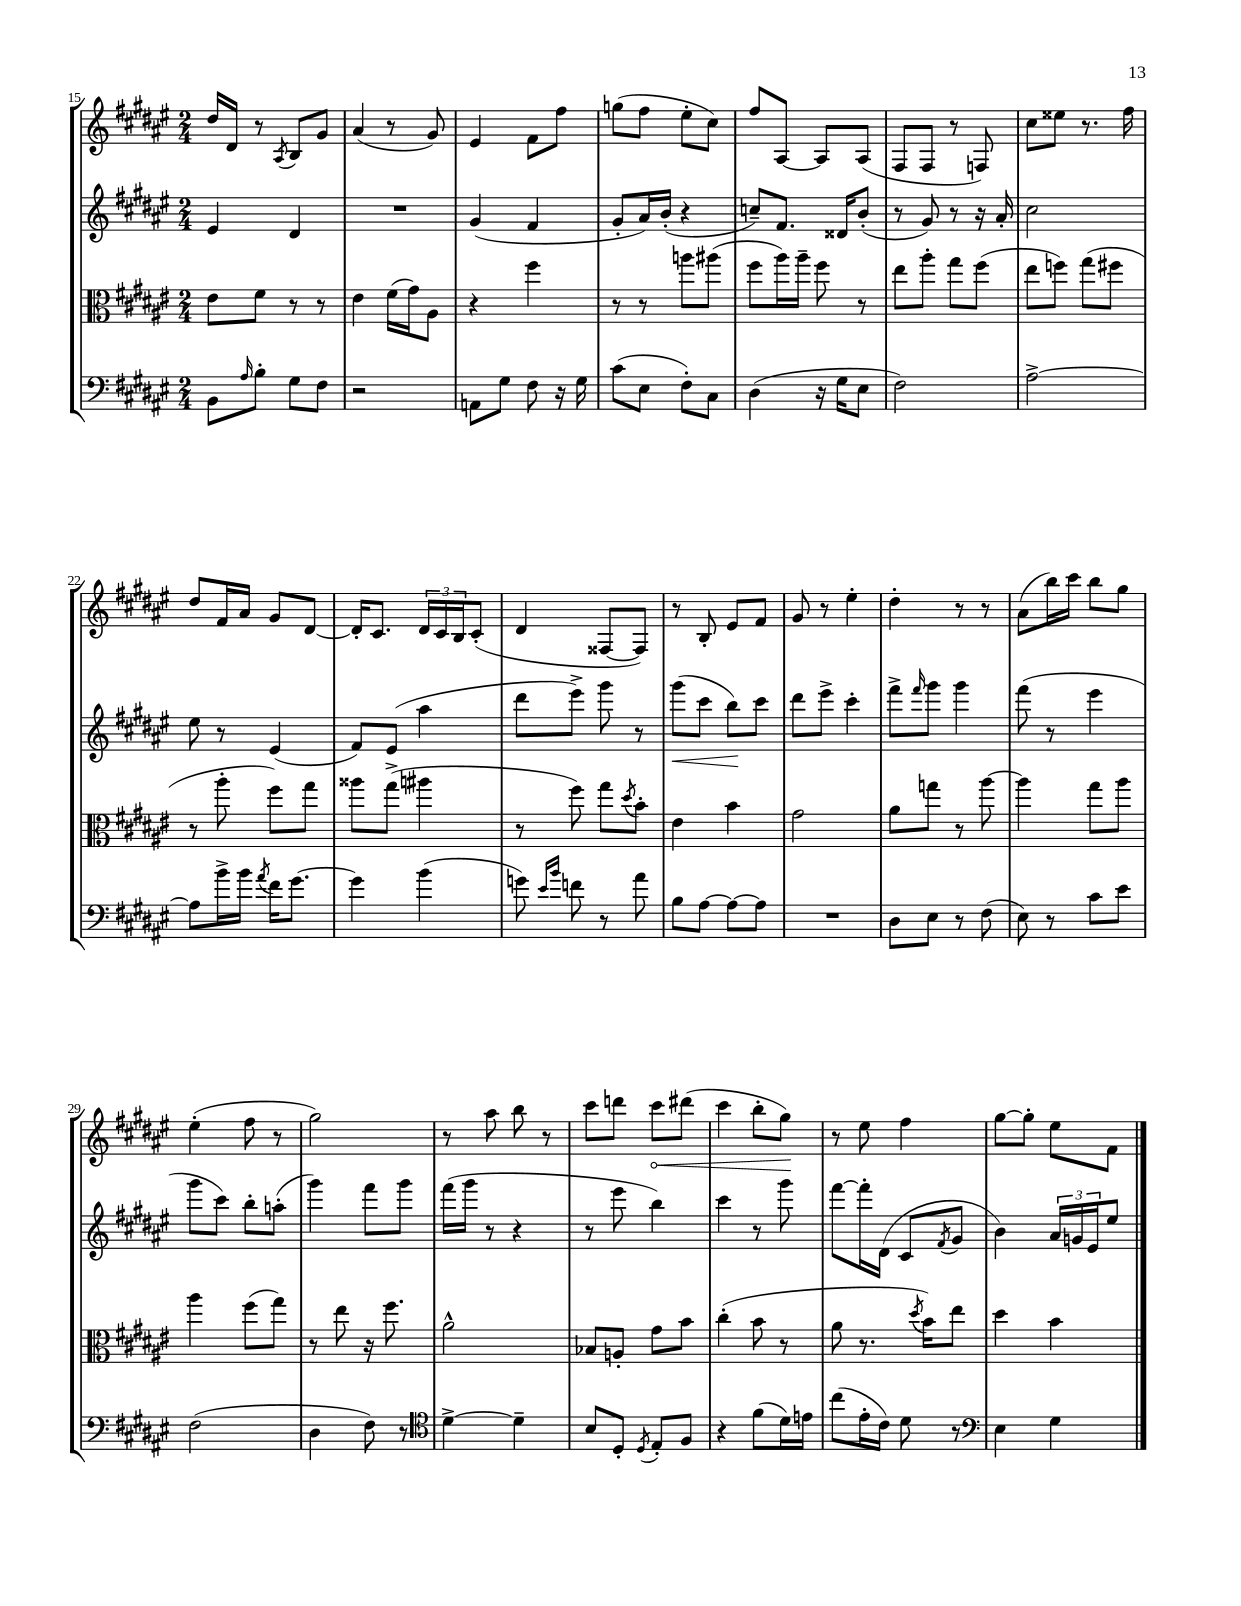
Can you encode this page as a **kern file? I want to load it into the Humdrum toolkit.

**kern	**kern	**kern	**kern
*staff4	*staff3	*staff2	*staff1
*clefF4	*clefC3	*clefG2	*clefG2
*k[f#c#g#d#a#e#]	*k[f#c#g#d#a#e#]	*k[f#c#g#d#a#e#]	*k[f#c#g#d#a#e#]
*M2/4	*M2/4	*M2/4	*M2/4
8BB\L	8e#\L	4e#/	16dd#/LL
.	.	.	16d#/JJ
16qqA#/	.	.	.
8B'\J	8f#\J	.	8r
.	.	.	8qA#/
8G#\L	8r	4d#/	8B/L
8F#\J	8r	.	8g#/J
=	=	=	=
2r	4e#\	2r	(4a#/
.	(16f#\LL	.	8r
.	16g#\J)	.	.
.	8A#\J	.	8g#/)
=	=	=	=
8AA\L	4r	(4g#/	4e#/
8G#\J	.	.	.
8F#\	4ff#\	4f#/	8f#\L
16r	.	.	8ff#\J
16G#\	.	.	.
=	=	=	=
(8c#\L	8r	8g#'/L	(8gg\L
8E#\J	8r	16a#/L)	8ff#\J
.	.	(16b'/JJ	.
8F#'\L)	8aa\L	4r	8ee#'\L
8C#\J	(8aa#\J	.	8cc#\J)
=	=	=	=
(4D#\	8ff#\L	8cc~/L)	8ff#/L
.	16aa#\L)	8.f#/J	[8A#/J
.	16aa#~\JJ	.	.
16r	8ff#\	.	8A#/]L
16G#\LK	.	16d##/LK	.
8E#\J	8r	(8b'/J	(8A#/J
=	=	=	=
2F#\)	8ee#\L	8r	8F#/L
.	8aa#'\J	8g#/)	8F#/J
.	8gg#\L	8r	8r
.	(8ff#\J	16r	8F/)
.	.	16a#'/	.
=	=	=	=
[2A#^\	8ee#\L	2cc#\	8cc#\L
.	8ff\J)	.	8ee##\J
.	(8gg#\L	.	8.r
.	8ff#\J	.	.
.	.	.	16ff#\
=	=	=	=
8A#\]L	8r	8ee#\	8dd#/L
16b^\L	8aa#'\	8r	16f#/L
16b\JJ	.	.	16a#/JJ
8qa#/	.	.	.
16f#\LK	8ff#\L)	(4e#/	8g#/L
[8.g#\J	.	.	.
.	8gg#\J	.	[8d#/J
=	=	=	=
4g#\]	8aa##\L	8f#/L)	16d#'/]LK
.	.	.	8.c#/J
.	(8gg#^\J	(8e#/J	.
(4b\	4aa#\	4aa#\	24d#/LL
.	.	.	24c#/
.	.	.	24B/J
.	.	.	(8c#'/J
=	=	=	=
8g\)	8r	8ddd#\L	4d#/
16qqe#/LL	.	.	.
16qqb/JJ	.	.	.
8f\	8ff#\)	8eee#^\J)	.
8r	8gg#\L	8ggg#\	[8F##/L
.	8qdd#/	.	.
8a#\	8b'\J	8r	8F##/]J)
=	=	=	=
8B\L	4e#\	(8ggg#\L	8r
[8A#\J	.	8ccc#\J	8B'/
8A#\_L	4b\	8bb\L)	8e#/L
8A#\]J	.	8ccc#\J	8f#/J
=	=	=	=
2r	2g#\	8ddd#\L	8g#/
.	.	8eee#^\J	8r
.	.	4ccc#'\	4ee#'\
=	=	=	=
8D#\L	8a#\L	8fff#^\L	4dd#'\
.	.	16qqfff#/	.
8E#\J	8gg\J	8ggg#\J	.
8r	8r	4ggg#\	8r
(8F#\	[8aa#\	.	8r
=	=	=	=
8E#\)	4aa#\]	(8fff#\	(8a#\L
8r	.	8r	16bb\L)
.	.	.	16ccc#\JJ
8c#\L	8gg#\L	4eee#\	8bb\L
8e#\J	8aa#\J	.	8gg#\J
=	=	=	=
(2F#\	4aa#\	8ggg#\L	(4ee#'\
.	.	8ccc#\J)	.
.	(8ff#\L	8bb'\L	8ff#\
.	8gg#\J)	(8aa'\J	8r
=	=	=	=
4D#\	8r	4ggg#\)	2gg#\)
.	8ee#\	.	.
8F#\)	16r	8fff#\L	.
.	8.ff#\	.	.
8r	.	8ggg#\J	.
=	=	=	=
*clefC4	*	*	*
[4d#^\	2a#^^\	(16fff#\LL	8r
.	.	16ggg#\JJ	.
.	.	8r	8aa#\
4d#~\]	.	4r	8bb\
.	.	.	8r
=	=	=	=
8B/L	8B-/L	8r	8ccc#\L
8D#'/J	8A'/J	8eee#\	8ddd\J
8qD#/	.	.	.
8E#'/L	8g#\L	4bb\)	8ccc#\L
8F#/J	8b\J	.	(8ddd#\J
=	=	=	=
4r	(4cc#'\	4ccc#\	4ccc#\
(8f#\L	8b\	8r	8bb'\L
16d#\L)	8r	8ggg#\	8gg#\J)
16e\JJ	.	.	.
=	=	=	=
(8cc#\L	8a#\	[8fff#\L	8r
16e#'\L	8.r	16fff#'\]L	8ee#\
16c#\JJ)	.	(16d#\JJ	.
8d#\	.	8c#/L	4ff#\
.	8qdd#/	.	.
.	16b\LK)	.	.
.	.	8qf#/	.
8r	8ee#\J	8g#/J	.
=	=	=	=
*clefF4	*	*	*
4E#\	4dd#\	4b\)	[8gg#\L
.	.	.	8gg#'\]J
4G#\	4b\	24a#/LL	8ee#\L
.	.	24g/	.
.	.	24e#/J	.
.	.	8ee#/J	8f#\J
==	==	==	==
*-	*-	*-	*-
